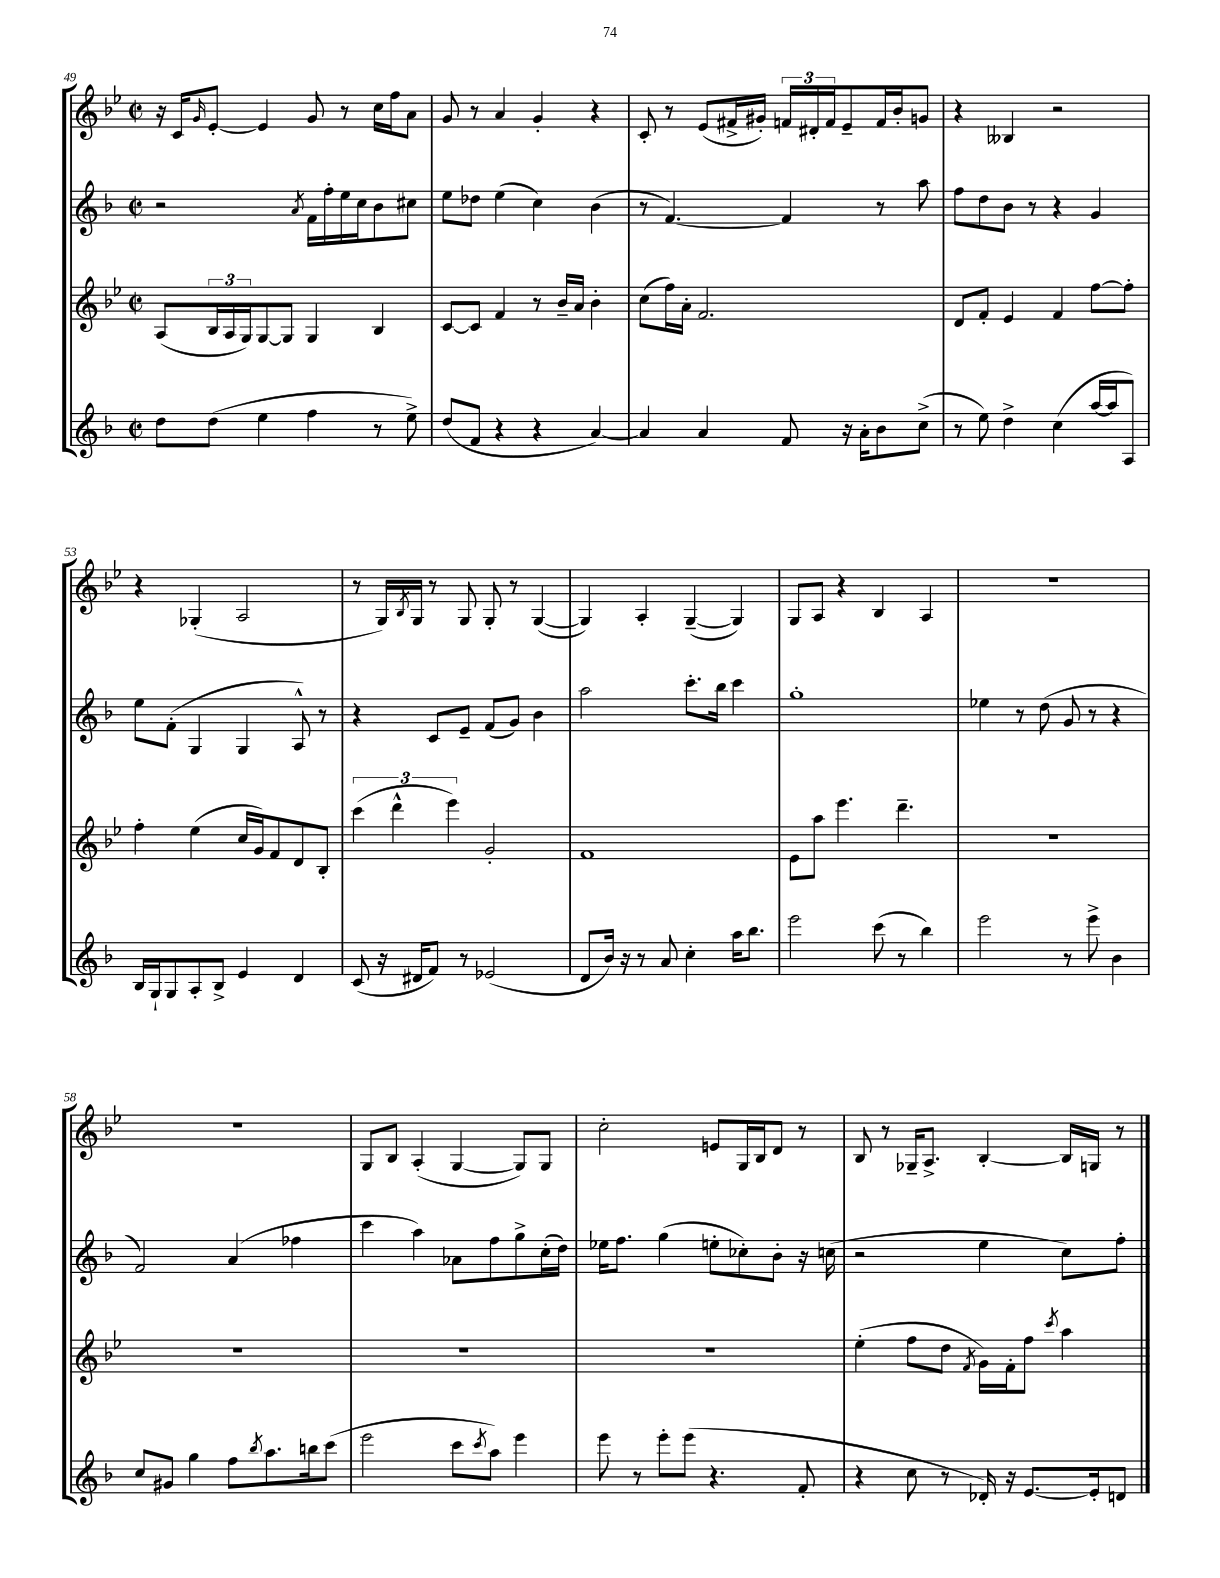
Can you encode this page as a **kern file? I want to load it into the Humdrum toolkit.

**kern	**kern	**kern	**kern
*staff4	*staff3	*staff2	*staff1
*clefG2	*clefG2	*clefG2	*clefG2
*k[b-]	*k[b-e-]	*k[b-]	*k[b-e-]
*M2/2	*M2/2	*M2/2	*M2/2
*met(c|)	*met(c|)	*met(c|)	*met(c|)
8dd	(8A	2r	16r
.	.	.	16c
.	.	.	16qqg
(8dd	24B-	.	[8e-'
.	24A	.	.
.	24G)	.	.
4ee	[8G	.	4e-]
.	8G]	.	.
.	.	8qa	.
4ff	4G	16f	8g
.	.	16ff'	.
.	.	16ee	8r
.	.	16cc	.
8r	4B-	8b-	16cc
.	.	.	16ff
8ee^)	.	8cc#	8a
=	=	=	=
(8dd	[8c	8ee	8g
8f	8c]	8dd-	8r
4r	4f	(4ee	4a
4r	8r	4cc)	4g'
.	16b-~	.	.
.	16a	.	.
[4a)	4b-'	(4b-	4r
=	=	=	=
4a]	(8cc	8r	8c'
.	16ff)	[4.f)	8r
.	16a'	.	.
4a	2.f	.	(8e-
.	.	.	16f#^
.	.	.	16g#')
8f	.	4f]	24f
.	.	.	24d#'
.	.	.	24f
16r	.	.	8e-~
16a'	.	.	.
8b-	.	8r	16f
.	.	.	16b-'
(8cc^	.	8aa	8g
=	=	=	=
8r	8d	8ff	4r
8ee)	8f'	8dd	.
4dd^	4e-	8b-	4B--
.	.	8r	.
(4cc	4f	4r	2r
[16aa	[8ff	4g	.
16aa]	.	.	.
8A)	8ff']	.	.
=	=	=	=
16B-	4ff'	8ee	4r
16G`	.	.	.
8G	.	(8f'	.
8A'	(4ee-	4G	(4G-'
8B-^	.	.	.
4e	16cc	4G	2A
.	16g)	.	.
.	8f	.	.
4d	8d	8A^^)	.
.	8B-'	8r	.
=	=	=	=
(8c	(6ccc	4r	8r
16r	.	.	16G)
.	6ddd^^	.	.
.	.	.	8qB-
16d#	.	.	16G
8f)	.	8c	8r
.	6eee-)	.	.
8r	.	8e~	8G
(2e-	2g'	(8f	8G'
.	.	8g)	8r
.	.	4b-	([4G
=	=	=	=
8d	1f	2aa	4G])
16b-)	.	.	.
16r	.	.	.
8r	.	.	4A'
8a	.	.	.
4cc'	.	8.ccc'	([4G~
.	.	16bb-	.
16aa	.	4ccc	4G])
8.bb-	.	.	.
=	=	=	=
2eee	8e-	1gg'	8G
.	8aa	.	8A
.	4.eee-	.	4r
(8ccc	.	.	4B-
8r	4.ddd~	.	.
4bb-)	.	.	4A
=	=	=	=
2eee	1r	4ee-	1r
.	.	8r	.
.	.	(8dd	.
8r	.	8g	.
8eee^	.	8r	.
4b-	.	4r	.
=	=	=	=
8cc	1r	2f)	1r
8g#	.	.	.
4gg	.	.	.
8ff	.	(4a	.
8qbb-	.	.	.
8.aa	.	.	.
.	.	4ff-	.
16bb	.	.	.
(8ccc	.	.	.
=	=	=	=
2eee	1r	4ccc	8G
.	.	.	8B-
.	.	4aa)	(4A'
8ccc	.	8a-	[4G
8qccc	.	.	.
8aa)	.	8ff	.
4eee	.	8gg^	8G])
.	.	(16cc'	8G
.	.	16dd)	.
=	=	=	=
8eee	1r	16ee-	2cc'
.	.	8.ff	.
8r	.	.	.
8eee'	.	(4gg	.
(8eee	.	.	.
4.r	.	8ee'	8e
.	.	8cc-')	16G
.	.	.	16B-
.	.	8b-'	8d
8f'	.	16r	8r
.	.	(16cc	.
=	=	=	=
4r	(4ee-'	2r	8B-
.	.	.	8r
8cc	8ff	.	16G-~
.	.	.	8.A^
8r	8dd	.	.
.	8qf	.	.
16d-')	16g)	4ee	[4B-'
16r	16f'	.	.
[8.e	8ff	.	.
.	8qccc	.	.
.	4aa	8cc)	16B-]
16e']	.	.	16G
8d	.	8ff'	8r
==	==	==	==
*-	*-	*-	*-
